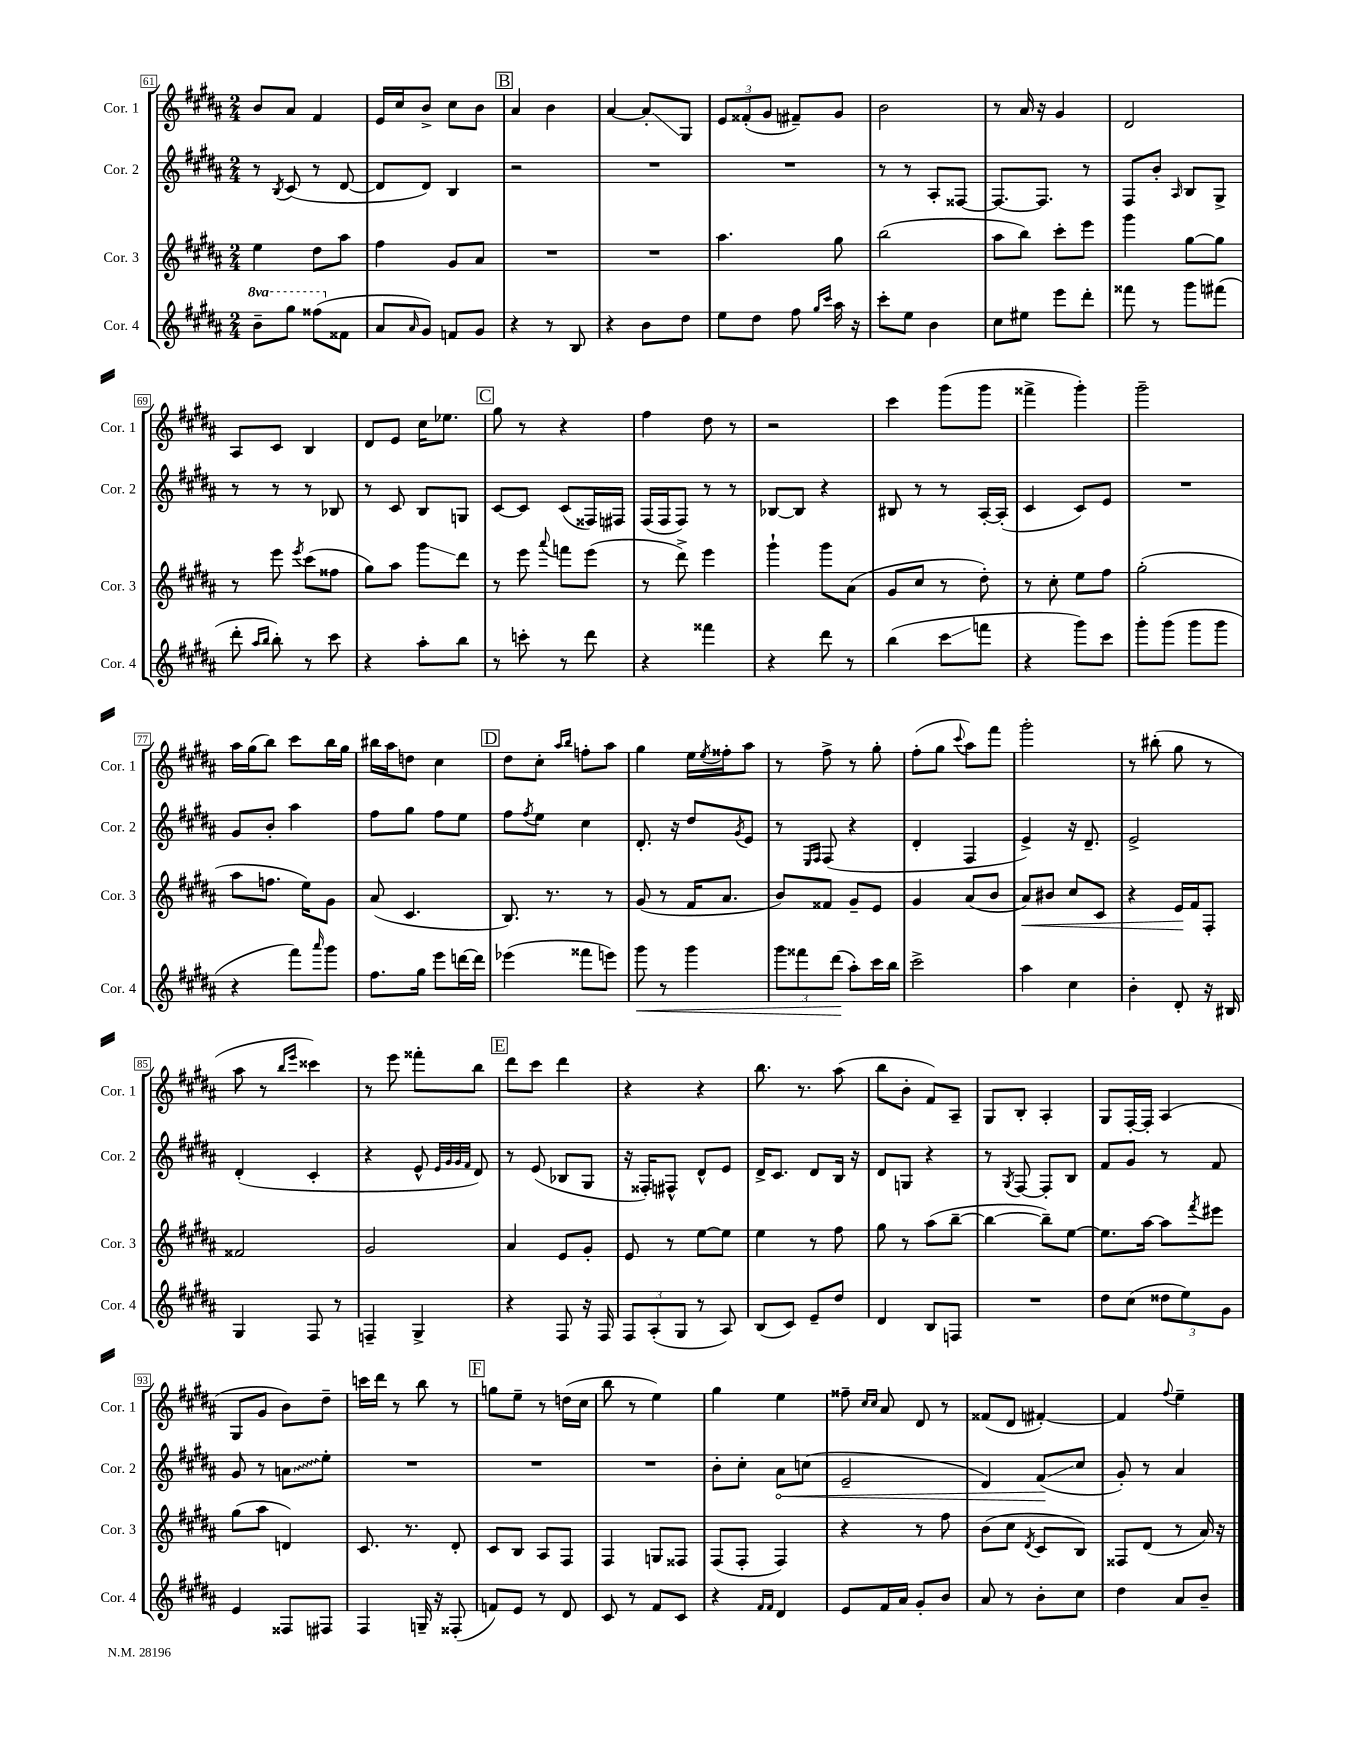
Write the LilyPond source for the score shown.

<<
\new StaffGroup <<
\new Staff = "s0" \with { instrumentName = "Cor. 1" shortInstrumentName = "Cor. 1" } {
    \clef treble \key b \major \numericTimeSignature \time 2/4
    b'8 ais'8 fis'4 |
    e'16 cis''16 b'8-> cis''8 b'8 |
    \mark \markup { \box "B" } ais'4 b'4 |
    ais'4~ ais'8-.\glissando gis8 |
    \tuplet 3/2 { e'8 fisis'8-.( gis'8 } fis'8--) gis'8 |
    b'2 |
    r8 ais'16 r16 gis'4 |
    dis'2 |
    ais8 cis'8 b4 |
    dis'8 e'8 cis''16 ees''8. |
    \mark \markup { \box "C" } gis''8 r8 r4 |
    fis''4 dis''8 r8 |
    r2 |
    cis'''4 gis'''8( gis'''8 |
    fisis'''4-> gis'''4-.) |
    gis'''2-- |
    ais''16 gis''16( b''8) cis'''8 b''16 gis''16 |
    bis''16 ais''16 d''8 cis''4 |
    \mark \markup { \box "D" } dis''8 cis''8-. \grace { ais''16 b''16 } f''8-. ais''8 |
    gis''4 e''16 \acciaccatura { e''8 } fisis''16-. ais''8 |
    r8 fis''8-> r8 gis''8-. |
    fis''8-.( gis''8 \appoggiatura { cis'''8 } ais''8) fis'''8 |
    gis'''2-. |
    r8 bis''8-.( gis''8 r8 |
    ais''8 r8 \grace { b''16 e'''16 } cisis'''4) |
    r8 e'''8 fisis'''8-. b''8 |
    \mark \markup { \box "E" } dis'''8 cis'''8 dis'''4 |
    r4 r4 |
    b''8. r8. ais''8( |
    b''8 b'8-. fis'8) ais8-- |
    gis8 b8-. ais4-. |
    gis8 fis16~-. fis16-. ais4( |
    gis8 gis'8 b'8) dis''8-- |
    c'''16 dis'''16 r8 b''8 r8 |
    \mark \markup { \box "F" } g''8 e''8-- r8 d''16( cis''16 |
    b''8 r8 e''4) |
    gis''4 e''4 |
    fisis''8-- \grace { cis''16 cis''16 } ais'8 dis'8 r8 |
    fisis'8( dis'8 fis'4~-.) |
    fis'4 \appoggiatura { fis''8 } e''4-- \bar "|." |
}
\new Staff = "s1" \with { instrumentName = "Cor. 2" shortInstrumentName = "Cor. 2" } {
    \clef treble \key b \major \numericTimeSignature \time 2/4
    r8 \acciaccatura { b8 } cis'8( r8 dis'8~ |
    dis'8 dis'8) b4 |
    \mark \markup { \box "B" } r2 |
    R2 |
    R2 |
    r8 r8 ais8-. fisis8~ |
    fisis8.~ fisis8. r8 |
    fis8 b'8-. \grace { ais16 } b8 gis8-> |
    r8 r8 r8 bes8 |
    r8 cis'8 b8 g8 |
    \mark \markup { \box "C" } cis'8~ cis'8 cis'8( fisis16) fis16 |
    fis16( fis16 fis8) r8 r8 |
    bes8~ bes8 r4 |
    bis8 r8 r8 ais16~-. ais16-.( |
    cis'4 cis'8) e'8 |
    R2 |
    gis'8 b'8-. ais''4 |
    fis''8 gis''8 fis''8 e''8 |
    \mark \markup { \box "D" } fis''8 \acciaccatura { fis''8 } e''8 cis''4 |
    dis'8.-. r16 dis''8 \acciaccatura { gis'8 } e'8 |
    r8 \grace { e16 fis16 } fis8( r4 |
    dis'4-. fis4 |
    e'4->) r16 dis'8.-- |
    e'2-> |
    dis'4-.( cis'4-. |
    r4 e'8-^ \grace { e'32 gis'32 gis'32 fis'32 } dis'8) |
    \mark \markup { \box "E" } r8 e'8( bes8 gis8 |
    r16 fisis16-.) fis8-^ dis'8-^ e'8 |
    dis'16-> cis'8. dis'8 b16 r16 |
    dis'8 g8 r4 |
    r8 \acciaccatura { gis8 } fis8~ fis8-. b8 |
    fis'8 gis'8 r8 fis'8 |
    gis'8 r8 \once \override Glissando.style = #'zigzag a'8\glissando e''8-. |
    R2 |
    \mark \markup { \box "F" } R2 |
    R2 |
    b'8-. cis''8-. \once \override Hairpin.circled-tip = ##t ais'8\< c''8( |
    e'2-- |
    dis'4) fis'8\glissando\!( cis''8 |
    gis'8-.) r8 ais'4 \bar "|." |
}
\new Staff = "s2" \with { instrumentName = "Cor. 3" shortInstrumentName = "Cor. 3" } {
    \clef treble \key b \major \numericTimeSignature \time 2/4
    e''4 dis''8 ais''8 |
    fis''4 gis'8 ais'8 |
    \mark \markup { \box "B" } R2 |
    R2 |
    ais''4. gis''8 |
    b''2( |
    ais''8 b''8) cis'''8-. e'''8 |
    gis'''4 gis''8~ gis''8 |
    r8 e'''8 \acciaccatura { e'''8 } cis'''8( fisis''8 |
    gis''8) ais''8 gis'''8\glissando dis'''8 |
    \mark \markup { \box "C" } r8 e'''8 \appoggiatura { ais'''8 } f'''8 e'''8( |
    r8 dis'''8->) e'''4 |
    gis'''4-! gis'''8 ais'8( |
    gis'8 cis''8 r8 dis''8-.) |
    r8 cis''8-. e''8 fis''8 |
    gis''2-.( |
    ais''8 f''8. e''16) gis'8 |
    ais'8( cis'4. |
    \mark \markup { \box "D" } b8.) r8. r8 |
    gis'8( r8 fis'16 ais'8. |
    b'8) fisis'8 gis'8-- e'8 |
    gis'4 ais'8( b'8 |
    ais'8\<) bis'8 cis''8 cis'8 |
    r4 e'16\! fis'16 fis8-. |
    fisis'2 |
    gis'2 |
    \mark \markup { \box "E" } ais'4 e'8 gis'8-. |
    e'8 r8 e''8~ e''8 |
    e''4 r8 fis''8 |
    gis''8 r8 ais''8( b''8~-- |
    b''4~ b''8--) e''8~ |
    e''8. ais''16~ ais''8 \acciaccatura { fis'''8 } eis'''8 |
    gis''8( ais''8 d'4) |
    cis'8. r8. dis'8-. |
    \mark \markup { \box "F" } cis'8 b8 ais8 fis8 |
    fis4 g8 fisis8 |
    fis8( fis8-. fis4) |
    r4 r8 fis''8 |
    b'8( cis''8 \acciaccatura { dis'8 } cis'8 b8) |
    fisis8 dis'8( r8 ais'16) r16 \bar "|." |
}
\new Staff = "s3" \with { instrumentName = "Cor. 4" shortInstrumentName = "Cor. 4" } {
    \clef treble \key b \major \numericTimeSignature \time 2/4 \set Staff.ottavationMarkups = #ottavation-simple-ordinals
    \ottava #1 b''8-- gis'''8 fisis'''8( \ottava #0 fisis'8 |
    ais'8 \grace { ais'16 } gis'8) f'8 gis'8 |
    \mark \markup { \box "B" } r4 r8 b8 |
    r4 b'8 dis''8 |
    e''8 dis''8 fis''8 \grace { gis''16 cis'''16 } ais''16 r16 |
    cis'''8-. e''8 b'4 |
    cis''8 eis''8 e'''8 dis'''8-. |
    fisis'''8 r8 gis'''8 fis'''8( |
    dis'''8-. \grace { ais''16 b''16 } b''8-.) r8 cis'''8 |
    r4 ais''8-. b''8 |
    \mark \markup { \box "C" } r8 c'''8-. r8 dis'''8 |
    r4 fisis'''4 |
    r4 dis'''8 r8 |
    b''4( cis'''8\glissando f'''8 |
    r4 gis'''8) cis'''8 |
    gis'''8-. gis'''8( gis'''8 gis'''8 |
    r4 fis'''8) \grace { ais'''16 } gis'''8 |
    fis''8. gis''16 e'''8 d'''16~ d'''16 |
    \mark \markup { \box "D" } ees'''4( fisis'''8 e'''8) |
    gis'''8\< r8 gis'''4 |
    \tuplet 3/2 { gis'''8 fisis'''8 dis'''8\!( } ais''8-.) cis'''16 b''16 |
    cis'''2-> |
    ais''4 cis''4 |
    b'4-. dis'8-. r16 bis16 |
    gis4 fis8 r8 |
    f4-- gis4-> |
    \mark \markup { \box "E" } r4 fis8 r16 fis16 |
    \tuplet 3/2 { fis8 ais8-.( gis8 } r8 ais8) |
    b8( cis'8) e'8-- dis''8 |
    dis'4 b8 f8 |
    R2 |
    dis''8 cis''8( \tuplet 3/2 { disis''8 e''8) gis'8 } |
    e'4 fisis8 fis8 |
    fis4 g16-- r16 fisis8-.( |
    \mark \markup { \box "F" } f'8) e'8 r8 dis'8 |
    cis'8 r8 fis'8 cis'8 |
    r4 \grace { fis'16 fis'16 } dis'4 |
    e'8 fis'16 ais'16 gis'8-. b'8 |
    ais'8 r8 b'8-. cis''8 |
    dis''4 ais'8 b'8-- \bar "|." |
}
>>
>>
\layout { \context { \Score currentBarNumber = #61 \override BarNumber.stencil = #(make-stencil-boxer 0.1 0.3 ly:text-interface::print) } }
